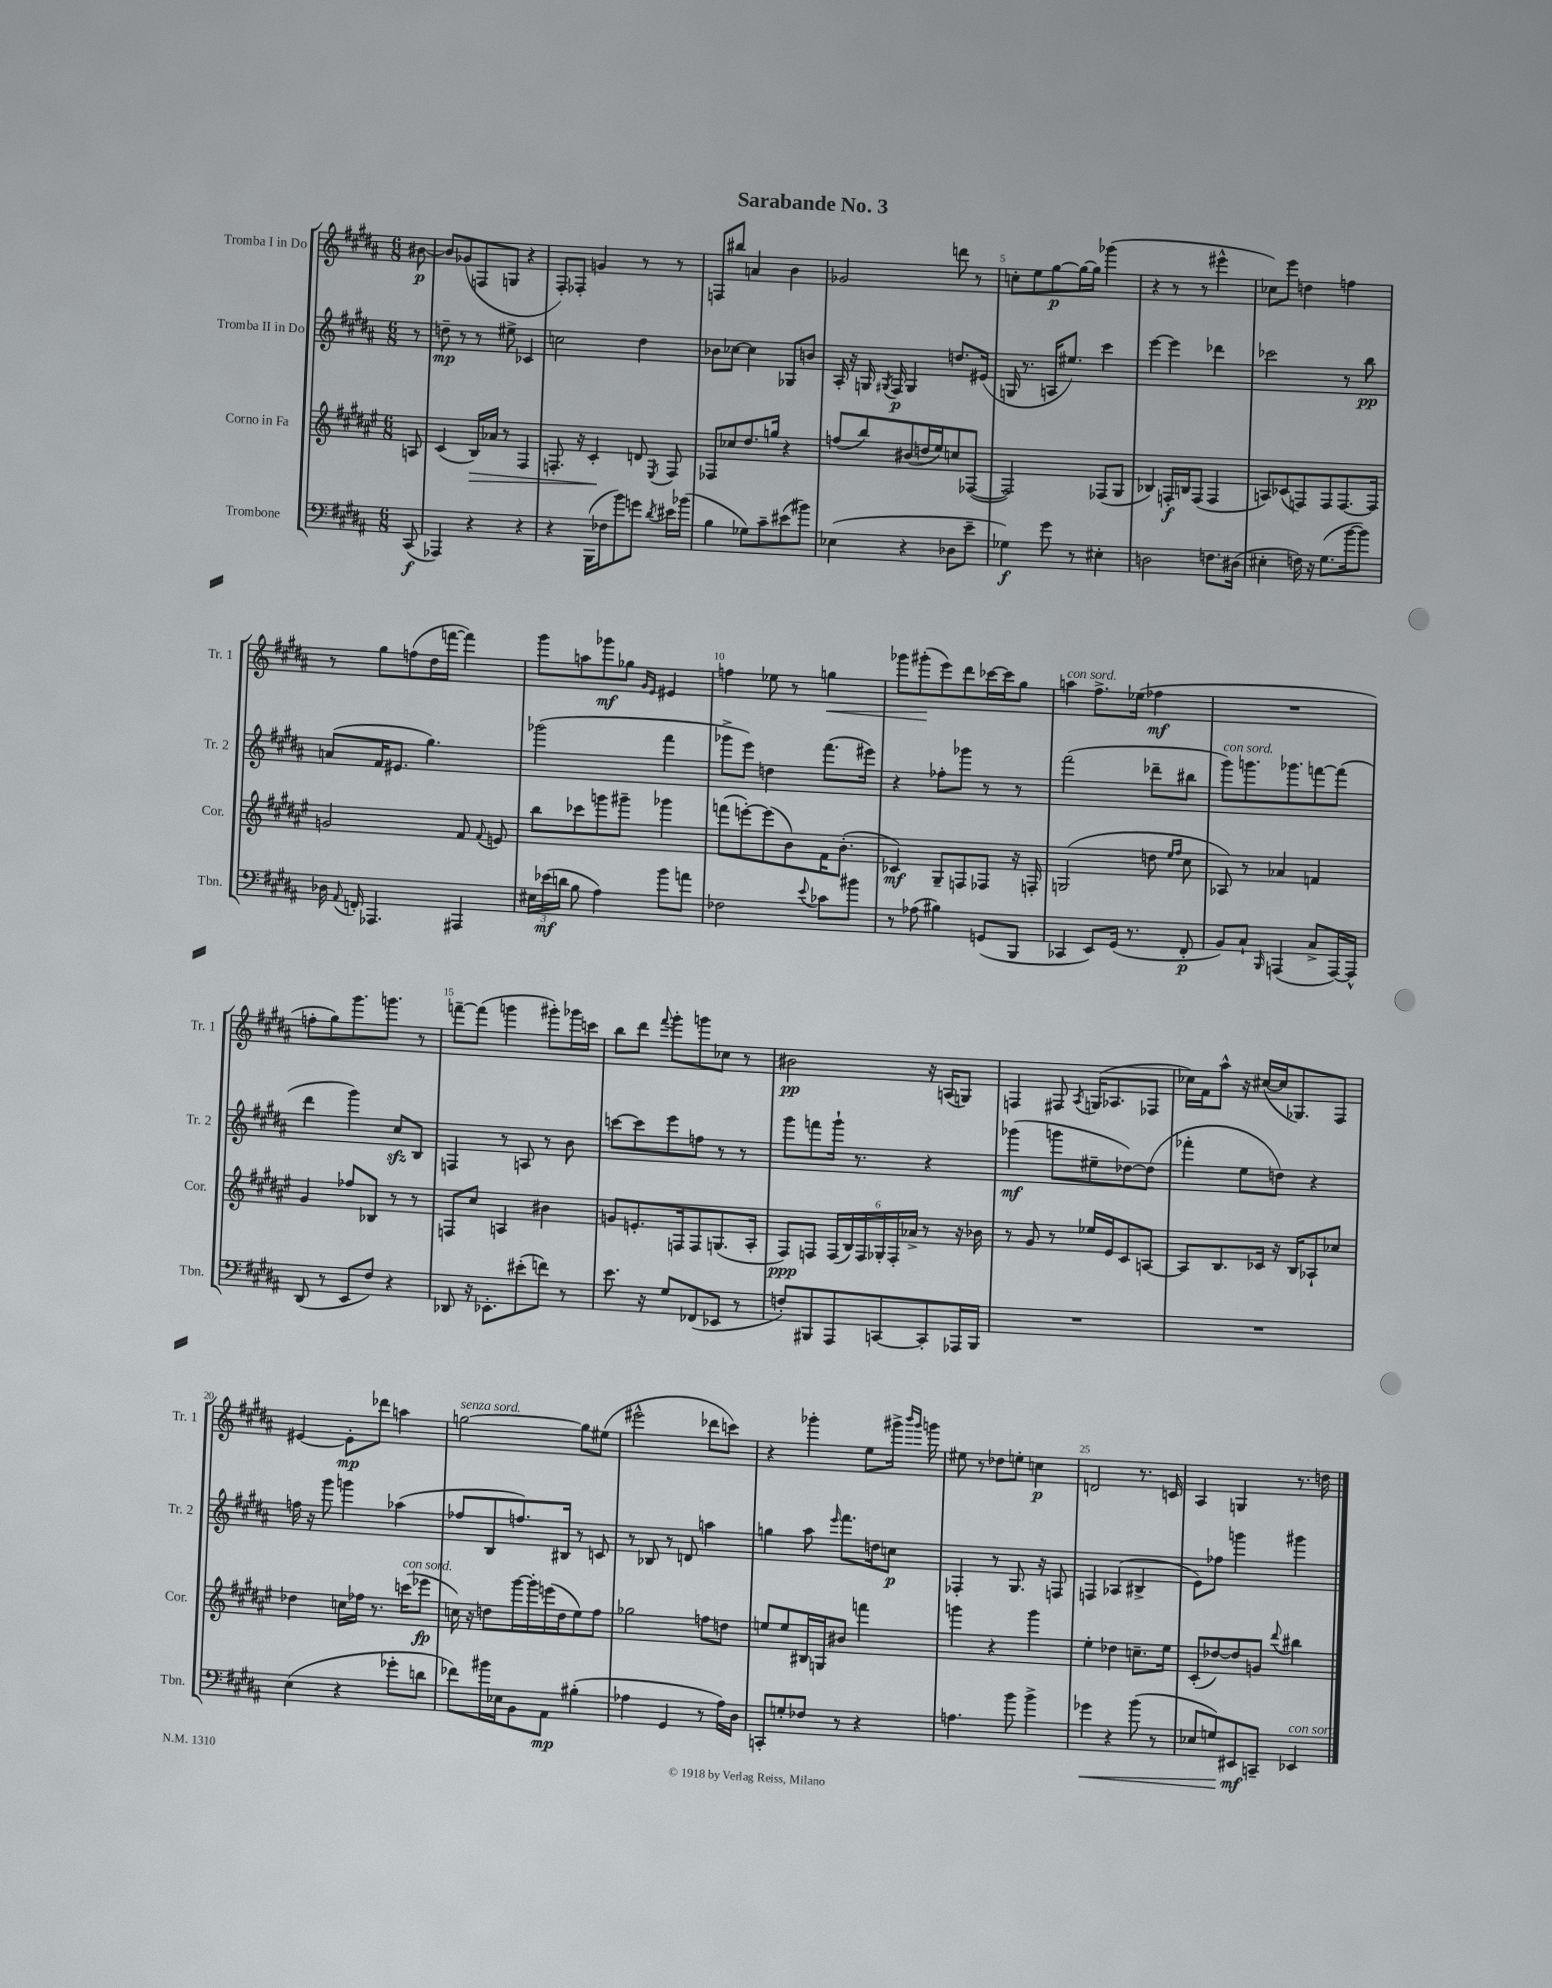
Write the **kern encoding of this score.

**kern	**kern	**kern	**kern
*staff4	*staff3	*staff2	*staff1
*clefF4	*clefG2	*clefG2	*clefG2
*k[f#c#g#d#a#]	*k[f#c#g#d#a#e#]	*k[f#c#g#d#a#]	*k[f#c#g#d#a#]
*M6/8	*M6/8	*M6/8	*M6/8
(8CC#	8A	8r	[8b#
=	=	=	=
4AAA-)	(4c#	8dd~	8b#]
.	.	8r	(8g-
4r	16B)	8r	8F
.	16a-	.	.
.	8r	8ee#^	8G
4r	4F#	4c-	4r
=	=	=	=
4r	8.F'	2cc	8F#')
.	.	.	8F-'
.	16r	.	.
(16BBB	4c#'	.	4g
16F-	.	.	.
8b)	.	.	.
8g	8d	4dd#	8r
8qd#	8qE#	.	.
16e#	8F	.	8r
(16b-	.	.	.
=	=	=	=
4B	8F-	8b-	8F
.	8cc-	[8cc-	8bb#
8G-)	8.dd#	4cc-]	4a
8c#~	.	.	.
.	16gg	.	.
(8e#	4r	8G-	4b
8b#)	.	8b	.
=	=	=	=
(4E-	(8ff	16A#'	2g-
.	.	16r	.
.	8bb)	16G	.
.	.	8qG#	.
.	.	16F#	.
4r	(8b#	4G#	.
.	16dd	.	.
.	16ee#)	.	.
8D-	8cc	8.dd	8ddd
8e~	([8F-	.	8r
.	.	(16e#	.
=	=	=	=
4G-)	2F-])	16G	8cc'
.	.	8.r	.
.	.	.	8ee
8g#	.	16A	[8gg#
.	.	8.ee#)	.
8r	.	.	16gg#_
.	.	.	16gg#]
4E#'	(8F-	4ccc#	(4ggg-
.	8G#	.	.
=	=	=	=
2D	4B-)	[4eee	4r
.	16F'	4eee]	8r
.	16B	.	.
.	(8F	.	8r
8.F	4F	4ddd-	4eee#^^
(16D#	.	.	.
=	=	=	=
4E#'	8A)	2ccc-	8cc-)
.	(8c-	.	8eee
16F)	8F)	.	4dd
16r	.	.	.
(8.G#	8F	.	.
.	[8.F	8r	4ff
[16b	.	.	.
8b])	.	8bb	.
.	16F]	.	.
=	=	=	=
16D-	2g	(8a	8r
8qqAA#	.	.	.
16FF'	.	.	.
4.AAA-	.	16f#	8gg#
.	.	8.e#	.
.	.	.	(8ff
.	.	4.gg#)	16dd#
.	.	.	[16fff
4AAA#	8f#	.	4fff])
.	8qqf#	.	.
.	8e	.	.
=	=	=	=
24E#	8bb	(2ggg-	8ggg#
(24e-	.	.	.
24d	.	.	.
8B	8ccc-	.	8aa
4A#)	8ggg	.	8ggg-
.	8ggg#~	.	8gg-
.	.	.	16qqg#
.	.	.	16qqe
8b	4ggg-	4fff#	4e#
8a	.	.	.
=	=	=	=
2F-	(8fff	8ggg-^	4ff
.	[8eee')	8eee)	.
.	(8eee]	4dd	8ee-
.	8b)	.	8r
8qqe	.	.	.
8c-	16f#	(8.fff#	4gg
.	(8.b'	.	.
8b#	.	.	.
.	.	16eee#)	.
=	=	=	=
8r	4c-)	4r	8ggg-
(8A-	.	.	(8ggg#'
4B#)	8G#~	8ff-'	8eee)
.	8F	8ggg-	8ddd#
(8GG	8F-	8r	[16ccc-
.	.	.	16ccc-]
8BBB	16r	8r	8gg#
.	16F'	.	.
=	=	=	=
4CC-	(2G	(2fff#	4aa
8EE)	.	.	8.ff#^
(16GG#	.	.	.
8.r	.	.	(16ee-
.	8dd	8ddd-~	4ff-
.	16qqee#	.	.
.	16qqff#	.	.
8FF#'	8cc#	8bb#	.
=	=	=	=
8BB)	8A-)	8ggg#)	2.r
8C#`	8r	8.ggg	.
16qqBBB	.	.	.
(4AAA	4a-	.	.
.	.	8.ggg-	.
8C#^	4f	[8fff	.
[16AAA)	.	(8fff]	.
16AAA^^]	.	.	.
=	=	=	=
(8DD#	4g#	4ddd#	8ff'
8r	.	.	8gg#)
8EE	8ff-	4ggg#)	8.ggg#
8F#)	8B-	.	.
.	.	.	8.ggg
4r	8r	8cc#	.
.	8r	8B	8r
=	=	=	=
8DD-	8F	4F	[8fff~
16r	8cc#	.	(8fff]
8.EE-'	.	.	.
.	4A	8r	4ggg
(8e#'	.	8A	.
8f)	4b#	8r	8ggg#')
8r	.	8b	16ggg-
.	.	.	16ccc
=	=	=	=
8.e	8g	[8ccc	8bb
.	8.e'	8ccc]	8ddd#
16r	.	.	.
.	.	.	8qqfff#
8G#	.	8eee	8ggg#'
.	16F	.	.
(8FF-	8F	8ff	8ggg
8EE-	(8.G	8r	8cc-
8r	.	8r	8r
.	16A#'	.	.
=	=	=	=
8F')	8F#)	8ggg#	2b#
8BBB#	8F	8fff	.
8AAA#	(24F	16ggg#`	.
.	24B)	.	.
.	.	8.r	.
.	24F	.	.
[8CC	24G-'	.	.
.	24F'	.	.
.	24a-^	.	.
8CC']	8r	4r	16r
.	.	.	(16A
16AAA-	16r	.	8G)
16BBB#	16b-	.	.
=	=	=	=
2.r	8r	(4ggg-	4F
.	8g#	.	.
.	8r	8ggg	8F#
.	.	.	8qA#
.	16ee-	8ee#~	(16G
.	16e#	.	8.A-
.	8c#	[8dd-)	.
.	[8A	(8dd-]	8F-
=	=	=	=
2.r	8A]	4fff-'	16cc-)
.	.	.	16f#
.	8.B	.	8aa#^^
.	.	8ee	16r
.	16c-	.	([16cc#
.	16r	8dd)	16cc#]
.	16B	.	8.G-)
.	8A-`	4r	.
.	8cc-	.	8F#
=	=	=	=
(4E	4dd-	16ff	[4e#
.	.	16r	.
.	.	8ggg#	.
4r	16cc	4ggg	8e#']
.	16ff-	.	.
.	8.r	.	8ddd-
8g-'	.	(4aa-	4aa
.	(16ccc	.	.
8d	8eee-	.	.
=	=	=	=
8f-)	16cc)	8ff-	[2gg
.	16r	.	.
16b#	8dd	8B	.
16E-	.	.	.
8BB	[16ggg#	8.ff)	.
.	16ggg#']	.	.
8AA#	(16eee	.	.
.	16dd	16B#	.
(4B#'	8ee#)	8r	8gg]
.	8ff#	8c	(8ee#
=	=	=	=
4A-	2gg-	8r	2eee#^^
.	.	8B-	.
4GG#	.	8r	.
.	.	8d	.
8r	8ff	4aa	8ddd-
16A-)	8dd	.	8ccc)
16D#	.	.	.
=	=	=	=
8CC'	8ee	4gg	4r
8G'	8ee	.	.
8F-	16B#	8aa#	4ggg-'
.	16G	.	.
.	.	16qqeee	.
8r	8b#	8.fff#	.
4r	4fff	.	8ee
.	.	16dd	.
.	.	8cc	16ggg#^
.	.	.	16qqbbb
.	.	.	16qqggg#
.	.	.	16ggg
=	=	=	=
4.A	4ggg	4F-'	8ee#
.	.	.	8r
.	4r	8r	8dd-
8b	.	8.G#	8ee'
4b^	4ggg	.	4cc
.	.	16r	.
.	.	8F	.
=	=	=	=
4g-	4ee#'	4F	2d
4r	4dd-	(4A-	.
(8b	8.cc~	4B#^	8.r
8r	.	.	.
.	16ee#	.	16c
=	=	=	=
8E-	(8c#'	8e)	4A#
8G)	[8dd-)	8ff-	.
8EE#	8dd-]	4ggg	4G
8CC~	8g	.	.
.	8qqddd#	.	.
4EE-	4bb#	4ggg#	8.r
.	.	.	16dd
==	==	==	==
*-	*-	*-	*-
